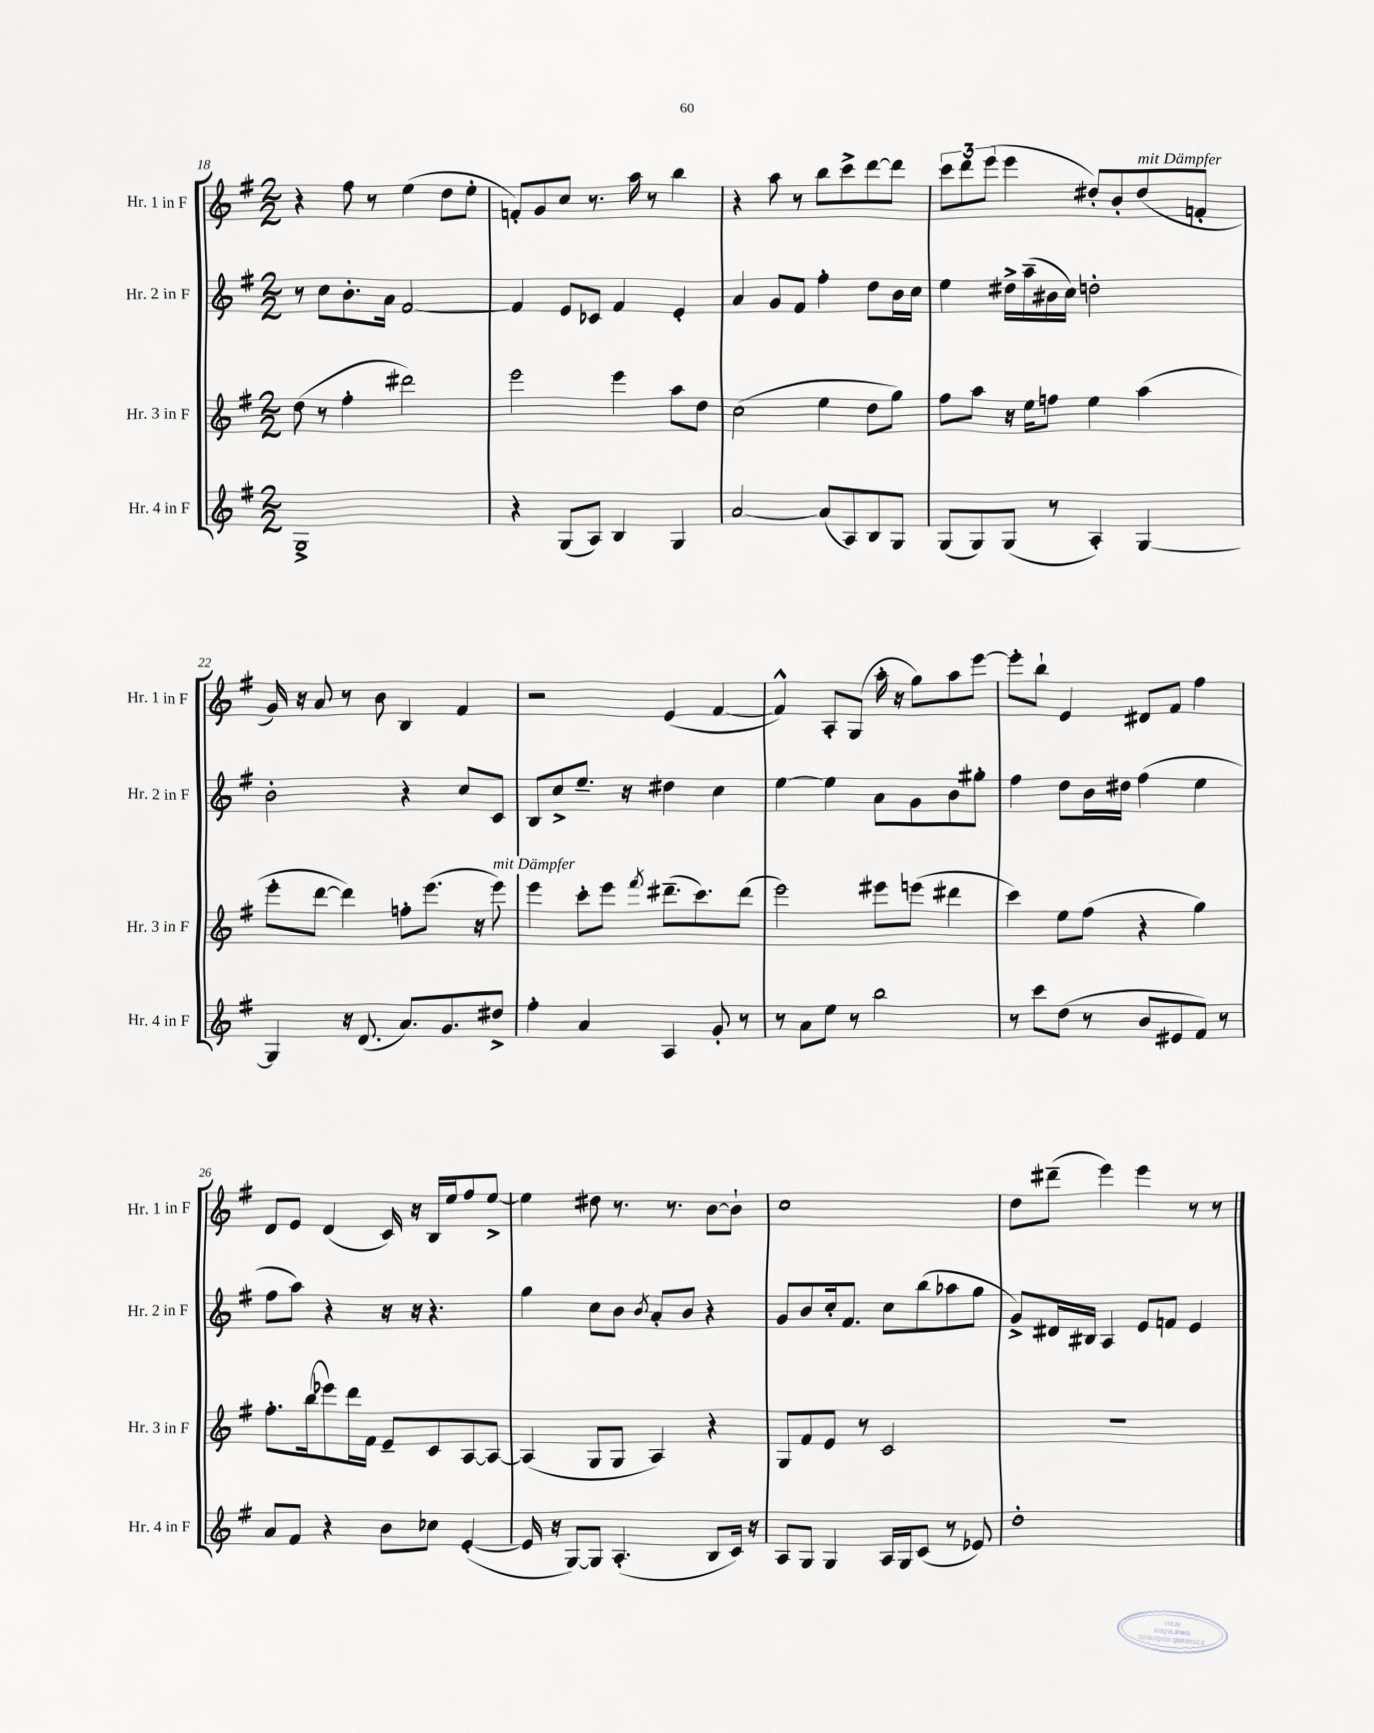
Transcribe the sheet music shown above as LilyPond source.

<<
\new StaffGroup <<
\new Staff = "s0" \with { instrumentName = "Hr. 1 in F" shortInstrumentName = "Hr. 1 in F" } {
    \clef treble \key g \major \numericTimeSignature \time 2/2
    r4 fis''8 r8 e''4( d''8 e''8-. |
    f'8-.) g'8 c''8 r8. a''16 r8 b''4 |
    r4 a''8 r8 b''8 c'''8-> d'''8~ d'''8 |
    \tuplet 3/2 { c'''8 d'''8 e'''8( } e'''4 dis''8-.) b'8-. dis''8^\markup { \italic "mit Dämpfer" }( f'8-. |
    g'16) r16 a'8 r8 b'8 b4 fis'4 |
    r2 e'4( fis'4~ |
    fis'4-^) a8-. g8( a''16-. r16 g''8) a''8 e'''8~ |
    e'''8-. b''8-! e'4 dis'8 fis'8 fis''4 |
    d'8 e'8 d'4( c'16) r16 b16 e''16 fis''8 e''8~-> |
    e''4 dis''8 r8. r8. b'8~ b'8-! |
    c''1 |
    d''8 dis'''8--( e'''4) e'''4 r8 r8 \bar "|." |
}
\new Staff = "s1" \with { instrumentName = "Hr. 2 in F" shortInstrumentName = "Hr. 2 in F" } {
    \clef treble \key g \major \numericTimeSignature \time 2/2
    r8 c''8 b'8.-. a'16 fis'2~ |
    fis'4 e'8 ces'8 fis'4 e'4-. |
    a'4 g'8 fis'8 fis''4-. d''8 b'16 c''16 |
    e''4 dis''16-> a''16--( bis'16 c''16) d''2-. |
    b'2-. r4 c''8 c'8 |
    b8 c''8-> e''8.-- r16 dis''4 c''4 |
    e''4~ e''4 a'8 g'8 b'8 gis''8-. |
    fis''4 d''8 b'16 dis''16 fis''4( e''4 |
    fis''8 a''8) r4 r16 r16 r4. |
    g''4 c''8 b'8 \acciaccatura { b'8 } a'8-. b'8 r4 |
    g'8 b'8 c''16-. fis'8. c''8 b''8( aes''8 g''8 |
    g'8->) dis'16 bis16 a4 e'8 f'8 e'4 \bar "|." |
}
\new Staff = "s2" \with { instrumentName = "Hr. 3 in F" shortInstrumentName = "Hr. 3 in F" } {
    \clef treble \key g \major \numericTimeSignature \time 2/2
    d''8( r8 fis''4-. dis'''2) |
    e'''2 e'''4 a''8 d''8 |
    c''2( e''4 d''8 g''8) |
    fis''8 a''8 r16 e''16 f''8 e''4 a''4( |
    e'''8-. d'''8~ d'''4) f''8-. e'''8.( r16 e'''8^\markup { \italic "mit Dämpfer" }) |
    e'''4 c'''8-. e'''8 \acciaccatura { fis'''8 } dis'''8.--( c'''8.) dis'''8( |
    e'''2) eis'''8 e'''8( dis'''4 |
    c'''4) e''8 fis''8( r4 g''4) |
    fis''8.-. b''16( ees'''8) d'''16 fis'16 e'8-- c'8 a8~ a8~ |
    a4( g8 g8 a4) r4 |
    g8 fis'8 e'8 r8 c'2 |
    r1 \bar "|." |
}
\new Staff = "s3" \with { instrumentName = "Hr. 4 in F" shortInstrumentName = "Hr. 4 in F" } {
    \clef treble \key g \major \numericTimeSignature \time 2/2
    g1-> |
    r4 g8( a8) b4 g4 |
    a'2~ a'8( a8) b8 g8 |
    g8( g8) g8( r8 a4-.) g4~ |
    g4 r16 d'8.( a'8.) g'8. dis''8-> |
    fis''4-. a'4 a4 g'8-. r8 |
    r8 a'8 e''8 r8 b''2 |
    r8 c'''8 d''8( r8 b'8 eis'8 fis'8) r8 |
    a'8 fis'8 r4 b'8 ces''8 e'4~-.( |
    e'16 r16 g8~) g8 a4.-.( b8 c'16) r16 |
    a8 g8 g4 a16 g16 c'8( r8 ees'8) |
    d''1-. \bar "|." |
}
>>
>>
\layout { \context { \Score currentBarNumber = #18 } }
